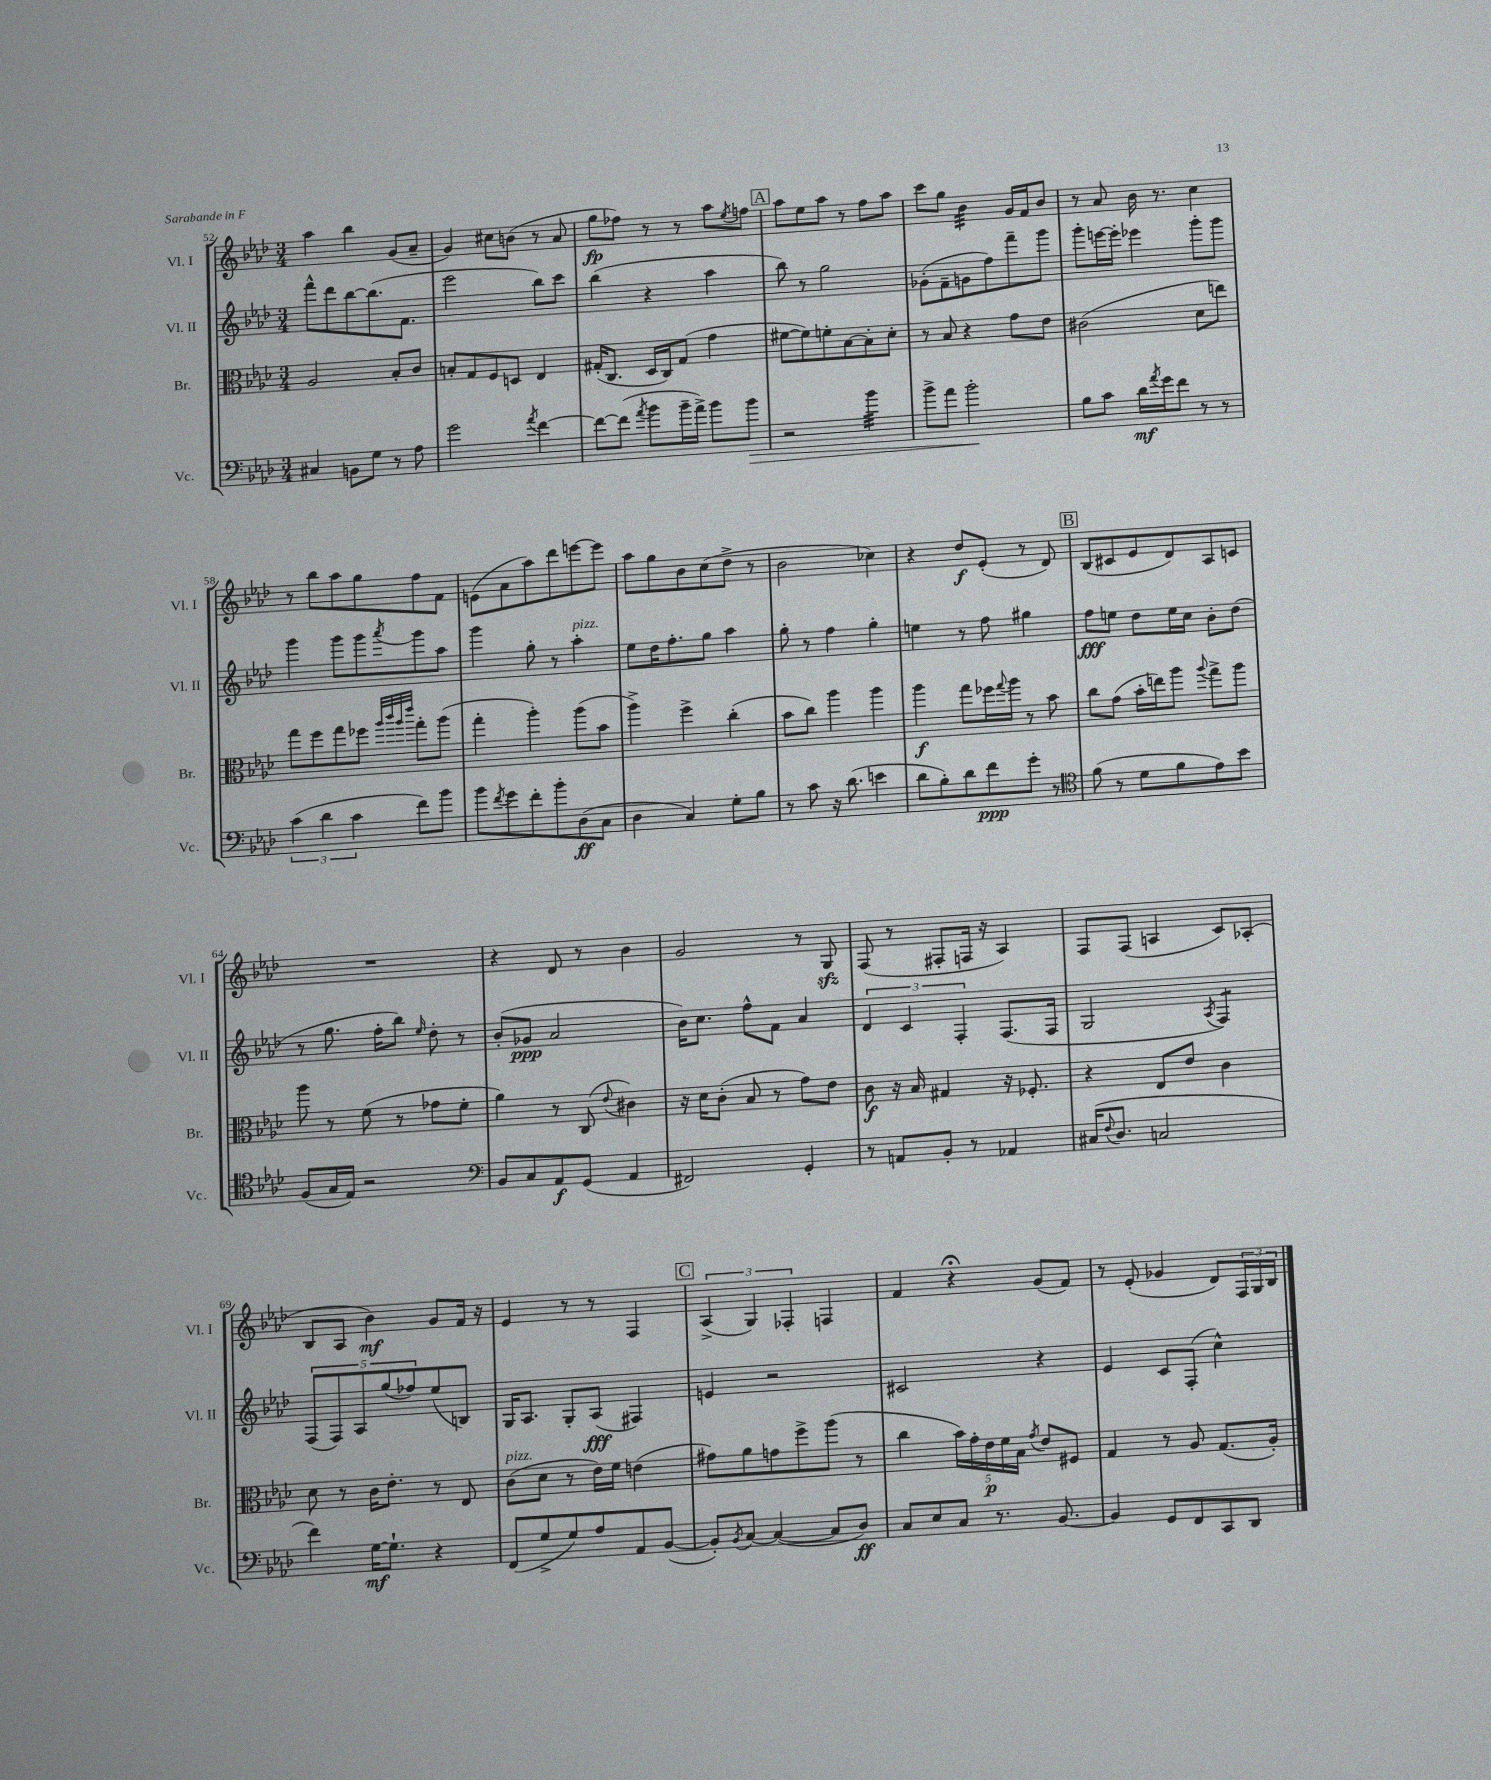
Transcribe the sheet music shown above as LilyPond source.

<<
\new StaffGroup <<
\new Staff = "s0" \with { instrumentName = "Vl. I" shortInstrumentName = "Vl. I" } {
    \clef treble \key aes \major \numericTimeSignature \time 3/4
    aes''4 bes''4 g'8( aes'8-- |
    g'4) cis''8 b'8( r8 aes'8 |
    g''8\fp fes''8) r8 r8 aes''8 \acciaccatura { ees''8 } f''8 |
    \mark \markup { \box "A" } aes''8 ees''8 aes''8 r8 f''8 aes''8 |
    c'''8 g''8 bes'4:32 g'16 f'16 bes'8 |
    r8 aes'8 bes'16 r8. c''4 |
    r8 bes''8 aes''8 g''8 f''8 f'8 |
    e'8( aes'8 aes''8) des'''8 e'''8~ e'''8 |
    aes''8 g''8 bes'8 c''8( des''8-> r8 |
    bes'2 ces''4) |
    r4 des''8\f ees'8-.( r8 des'8) |
    \mark \markup { \box "B" } bes8( cis'8 ees'8 des'8) aes8 c'8 |
    R2. |
    r4 des'8 r8 bes'4 |
    g'2 r8 g8\sfz |
    f8( r8 fis8-. f16 r16 aes4) |
    f8 f8( a4 c'8) aes8-.( |
    bes8 aes8 bes'4\mf) g'8 f'16 r16 |
    ees'4 r8 r8 f4 |
    \mark \markup { \box "C" } \tuplet 3/2 { aes4->( g4) fes4-. } f4 |
    f'4 r4\fermata g'8( f'8) |
    r8 ees'8-.( ges'4 des'8) \tuplet 3/2 { f16 g16 bes16 } \bar "|." |
}
\new Staff = "s1" \with { instrumentName = "Vl. II" shortInstrumentName = "Vl. II" } {
    \clef treble \key aes \major \numericTimeSignature \time 3/4
    f'''8-^ des'''8 bes''8~ bes''8.( f'8. |
    ees'''2 bes''8) c'''8 |
    bes''4( r4 aes''4 |
    \mark \markup { \box "A" } bes''8) r8 g''2 |
    ges'8-.( f'8-- g'8 f''8) f'''8-- g'''8 |
    g'''8-. e'''16~ e'''16-. ees'''4 g'''8-. g'''8 |
    g'''4 g'''8 g'''8 \acciaccatura { aes'''8 } g'''8 aes''8 |
    g'''4 g''8-. r8 aes''4-.^\markup { \italic "pizz." } |
    ees''8 des''16 f''8.-. g''8 aes''4 |
    g''8-. r8 f''4 g''4-. |
    e''4 r8 f''8 gis''4 |
    \mark \markup { \box "B" } f''8\fff e''8 des''8 e''16 c''16 bes'8-. des''8( |
    r8 g''8. f''16-. bes''8) \grace { ees''16 } des''8-. r8 |
    bes'8-.( ges'8\ppp aes'2 |
    bes'16) c''8. f''8-^ f'8 aes'4 |
    \tuplet 3/2 { des'4 c'4 f4-. } f8.( f16 |
    g2 \acciaccatura { aes8 } f4:8) |
    \tuplet 5/4 { f8( f8) aes8 g''8( fes''8) } ees''8( b8) |
    g16 aes8. g8-. aes8\fff( fis4) |
    \mark \markup { \box "C" } e'4 r2 |
    cis'2 r4 |
    ees'4 c'8 f8-.( c''4-^) \bar "|." |
}
\new Staff = "s2" \with { instrumentName = "Br." shortInstrumentName = "Br." } {
    \clef alto \key aes \major \numericTimeSignature \time 3/4
    aes2 bes8-. c'8 |
    b8-. g8 f8 d8 ees4 |
    gis16-.( c8. des16 c16) gis8( g'4 |
    \mark \markup { \box "A" } fis'8~ fis'8) f'8-. bes8~ bes8-. des'8-. |
    r8 bes8 r4 g'8 ees'8 |
    cis'2( des'8 e''8) |
    g''8 f''8 g''8 fes''8 \grace { aes''32 c'''32 aes''32 ees'''32 } g''8-. aes''8( |
    g''4-. aes''4-.) aes''8( bes'8 |
    aes''4->) f''4-> c''4-.( |
    bes'8 c''8) aes''4 aes''4 |
    aes''4\f g''8 fes''16 \appoggiatura { g''8 } aes''16 r8 bes'8 |
    \mark \markup { \box "B" } c''8 g'8( bes'16-. e''16) aes''8 \appoggiatura { aes''8 } g''8-> aes''8 |
    aes''8 r8 f'8( r8 ges'8 f'8-. |
    aes'4) r8 c8( \appoggiatura { ees'8 } cis'4) |
    r16 des'16 c'8-.( bes8 r8 g'8) ees'8 |
    c'8\f r16 bes16 gis4 r16 fes8.-. |
    r4 ees8 ees'8 c'4 |
    des'8 r8 c'16 ees'8.-. r8 ees8 |
    c'8^\markup { \italic "pizz." }( des'8 r8 ees'16) f'16 e'4( |
    \mark \markup { \box "C" } gis'8) aes'8 g'8 f''8-> aes''8( r8 |
    c''4 \tuplet 5/4 { bes'16) g'16-. ees'16\p f'16 bes16 } \acciaccatura { g'8 } ees'8 fis8 |
    g4 r8 aes8 g8.( aes16-.) \bar "|." |
}
\new Staff = "s3" \with { instrumentName = "Vc." shortInstrumentName = "Vc." } {
    \clef bass \key aes \major \numericTimeSignature \time 3/4
    cis4 b,8 g8 r8 aes8 |
    g'2 \acciaccatura { aes'8 } f'4~ |
    f'8~ f'8( \acciaccatura { aes'8 } bes'8 bes'16-- aes'16->) bes'8 bes'8\> |
    \mark \markup { \box "A" } r2 bes'4:32 |
    bes'8-> aes'8 bes'2-.\! |
    bes8 c'8 des'16\mf \acciaccatura { aes'8 } g'16 f'8 r8 r8 |
    \tuplet 3/2 { c'4( des'4 c'4 } f'8) bes'8 |
    bes'8 \acciaccatura { f'8 } g'8 f'8-. bes'8-. des8\ff( c8 |
    des4 c4) g8-. bes8 |
    r8 c'8 r16 des'8.( e'4 |
    des'8 bes8-.) des'8 f'8\ppp g'8-. r8 |
    \mark \markup { \box "B" } \clef tenor f'8( r8 des'8 f'8 ees'8) bes'8 |
    f8( g16 ees16) r2 |
    \clef bass bes,8 c8 aes,8\f g,8( aes,4 |
    fis,2) g,4-. |
    r8 a,8 bes,8-. r8 aes,4 |
    cis16( \appoggiatura { f8 } des8. c2 |
    f'4) g16~\mf g8.-! r4 |
    f,8( g8-> g8) aes8 aes,8 bes,8~( |
    \mark \markup { \box "C" } bes,8-.) \acciaccatura { bes,8 } c8~ c4~( c8 des8\ff) |
    c8 ees8 c8 r8. bes,8.~ |
    bes,4 g,8 f,8 c,8 des,8 \bar "|." |
}
>>
>>
\layout { \context { \Score currentBarNumber = #52 } }
